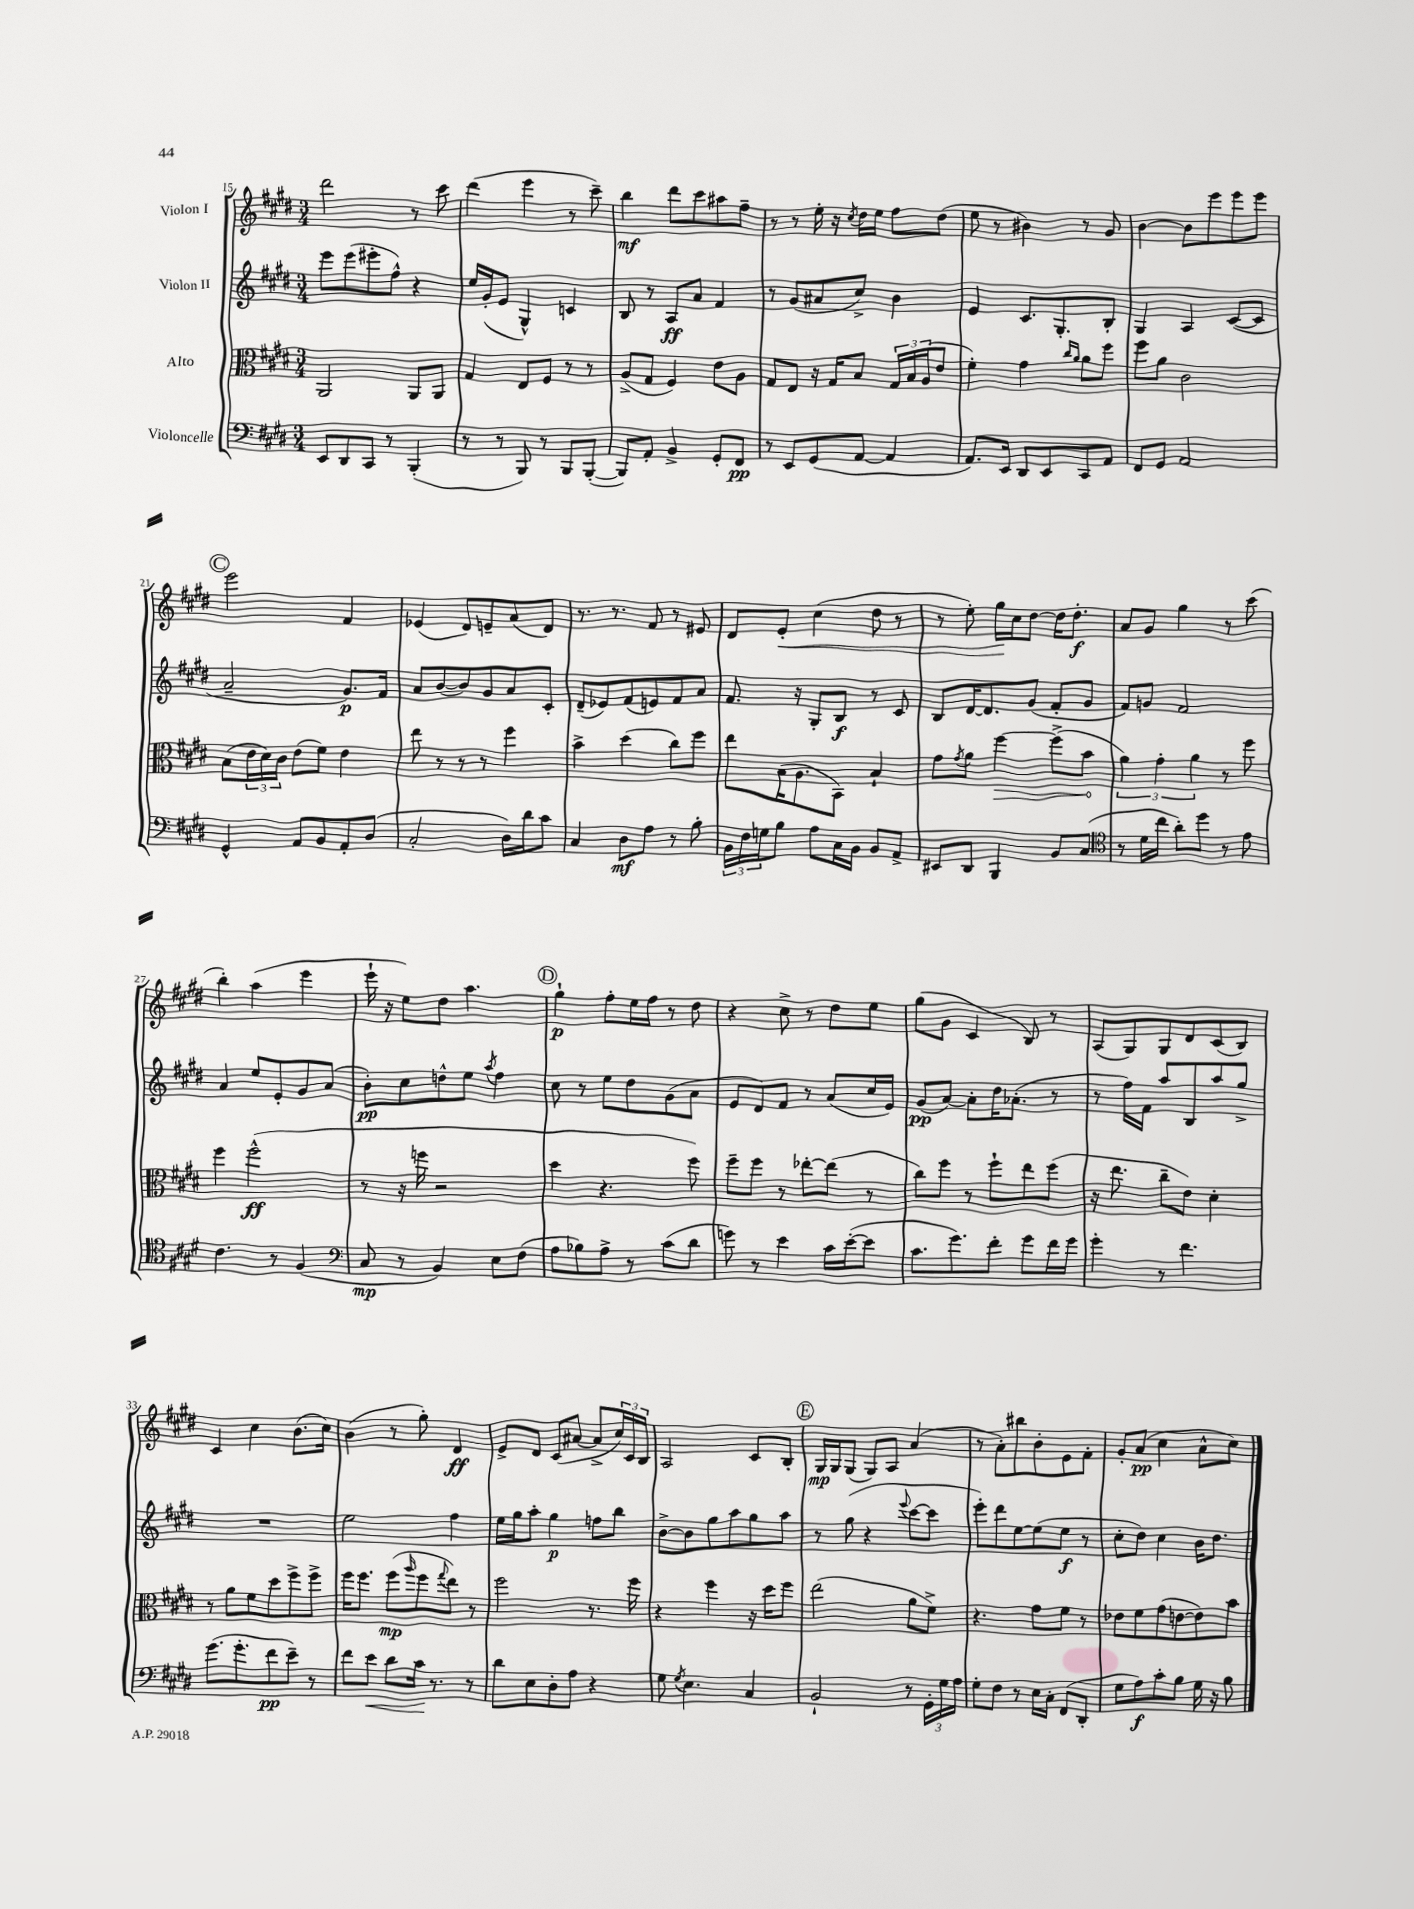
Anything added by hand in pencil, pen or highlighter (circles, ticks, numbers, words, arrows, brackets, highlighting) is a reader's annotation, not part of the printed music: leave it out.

**kern	**kern	**kern	**kern
*staff4	*staff3	*staff2	*staff1
*clefF4	*clefC3	*clefG2	*clefG2
*k[f#c#g#d#]	*k[f#c#g#d#]	*k[f#c#g#d#]	*k[f#c#g#d#]
*M3/4	*M3/4	*M3/4	*M3/4
8EE	2AA	8eee	2ddd#
8DD#	.	(8eee	.
8CC#	.	8eee#'	.
8r	.	8ff#^^)	.
(4BBB'	8AA	4r	8r
.	8AA	.	8ccc#
=	=	=	=
8r	4G#	16ee	(4ddd#
.	.	(16g#'	.
8r	.	8e	.
8BBB)	8E	4G#^^)	4eee
8r	8F#	.	.
8BBB	8r	4c	8r
([8BBB'	8r	.	8ccc#~)
=	=	=	=
8BBB])	(8A^	8B	4bb
8AA'	8G#	8r	.
4BB^	4F#)	8A	8ddd#
.	.	8a	8ccc#
8GG#'	8e	4f#	8aa#
8FF#	8A	.	8ff#~
=	=	=	=
8r	8G#	8r	8r
8EE	8E	(8g#	8r
(8GG#	16r	8a#	16ee'
.	16G#	.	16r
.	.	.	8qcc#
[8AA	8B	8cc#^)	16dd#
.	.	.	16ee
4AA]	24G#	4b	8ff#
.	24B	.	.
.	(24A	.	.
.	8e	.	(8dd#
=	=	=	=
8.AA)	4f#')	4e	8ee
.	.	.	8r
16EE	.	.	.
8DD#	4g#	8.c#	4b#)
8EE	.	.	.
.	.	8.G#'	.
.	16qqcc#	.	.
.	16qqa	.	.
8CC#	8a	.	8r
8AA	8ff#	8B'	8g#
=	=	=	=
8FF#	8ff#	4G#	[4b
8GG#	8a	.	.
2AA	2c#	4A	8b]
.	.	.	8eee
.	.	([8c#	8eee
.	.	8c#]	8eee
=	=	=	=
4GG#^^	(8B	2a~	2eee
.	24e	.	.
.	24d#)	.	.
.	24c#	.	.
8AA	(8e	.	.
8BB	8f#)	.	.
8AA'	4e	8.g#)	4f#
(8D#	.	.	.
.	.	16f#	.
=	=	=	=
2C#'	8ee	8a	(4e-
.	8r	([8b	.
.	8r	8b])	8d#)
.	8r	8g#	8e~
16D#)	4ff#	8a	(8a
16d#	.	.	.
8c#	.	8c#'	8d#)
=	=	=	=
4C#	4b^	(8d#~	8.r
.	.	8e-)	.
.	.	.	8.r
8D#	(4dd#	(8f#	.
8A	.	8e)	8f#
8r	8cc#)	8f#	8r
8B'	8ff#	8a	8e#
=	=	=	=
24BB	8ee	8.f#	8d#
24F#	.	.	.
24G	.	.	.
8B	(16B	.	8e'
.	8.A	16r	.
8A	.	8G#'	(4cc#
16C#	8BB)	8B	.
16BB	.	.	.
8BB	4B`	8r	8dd#
8AA^	.	8c#	8r
=	=	=	=
8EE#	8g#	8B	8r
.	8qg#	.	.
8DD#	8a	[16d#	8ee')
.	.	8.d#]	.
4BBB	[4ff#	.	16gg#
.	.	.	16cc#
.	.	(8g#	[8dd#
8BB	(8ff#^]	8f#'	16dd#]
.	.	.	8.dd#'
(8C#	8b	8g#	.
=	=	=	=
*clefC4	*	*	*
8r	6a)	8f#)	8a
16d#	.	8g	8g#
.	6g#'	.	.
16cc#	.	.	.
8a')	.	2f#	4gg#
.	6a	.	.
8dd#	.	.	.
8r	8r	.	8r
8e	8ff#	.	(8ccc#
=	=	=	=
4.c#	4ff#	4a	4bb')
.	(2ff#^^	8ee	(4aa
8r	.	8e'	.
(4F#	.	8g#	4eee
.	.	(8a	.
=	=	=	=
*clefF4	*	*	*
8C#	8r	8b')	16eee`
.	.	.	16r
8r	16r	8cc#	8ee)
.	16ff	.	.
4BB)	2r	8dd^^	8dd#
.	.	8ee	4.aa
.	.	8qaa	.
8E	.	4ff#	.
(8F#	.	.	.
=	=	=	=
8A	4dd#	8cc#	4gg#`
8B-)	.	8r	.
8A^	4.r	8ee	8ff#'
8r	.	8dd#	16ee
.	.	.	16ff#
(8c#	.	(8g#	8r
8d#	8ff#)	8a	8dd#
=	=	=	=
8g)	8ff#~	8e	4r
8r	8ff#	8d#)	.
4e	8r	8f#	8cc#^
.	[8ee-'	8r	8r
16c#	(8ee-]	(8a	8dd#
([16e'	.	.	.
8e]	8r	16cc#	8ee
.	.	16e)	.
=	=	=	=
8.c#	8cc#)	(8g#	(8gg#
.	8ff#	[8a)	8g#
8.g#)	.	.	.
.	8r	8a']	4c#
8f#'	8ff#`	16dd#	.
.	.	(8.a-'	.
8g#	8ee	.	8B)
16f#	(8ff#	8r	8r
16g#	.	.	.
=	=	=	=
4g#'	16r	8r	(8A
.	8.ee	.	.
.	.	16ff#)	8G#)
.	.	16f#	.
8r	8cc#~	8aa	8G#
4.f#	8e)	8B	8d#
.	4d#'	8aa	(8c#
.	.	8gg#^	8B)
=	=	=	=
(8.g#	8r	2.r	4c#
.	8a	.	.
8.g#'	.	.	.
.	8f#	.	4cc#
8f#	8dd#	.	.
8e~)	8ff#^	.	(8.b
8r	8ff#^	.	.
.	.	.	16cc#)
=	=	=	=
8f#	16ff#	2ee	(4b
.	8.ff#	.	.
8e	.	.	.
8d#	(8ff#	.	8r
.	16qqaa	.	.
16c#	8ff#	.	8gg#')
8.r	.	.	.
.	8qqgg#	.	.
.	8ee)	4ff#	4d#
8r	8r	.	.
=	=	=	=
8d#	2ff#	16ee	8e^
.	.	16gg#	.
8E	.	8aa'	8d#
8D#'	.	4gg#	(8c#
8A	.	.	[8a#
4r	8.r	8ff	8a#^]
.	.	8bb	24cc#)
.	.	.	24c#
.	16ff#	.	.
.	.	.	24B
=	=	=	=
8G#	4r	[8b^	2A
8qG#	.	.	.
4.E	.	8b]	.
.	4ff#	8gg#	.
.	.	8aa	.
4C#	16r	8gg#	8c#
.	16dd#	.	.
.	8ff#	8aa	8B'
=	=	=	=
2BB`	(2ee	8r	16G#
.	.	.	16G#
.	.	(8gg#	(8G#
.	.	4r	8G#)
.	.	.	8A
.	.	8qqeee	.
8r	8a	[8ccc#	(4a
24GG#'	8f#^)	8ccc#]	.
24G#	.	.	.
24A	.	.	.
=	=	=	=
8G#'	4.r	8eee')	8r
8F#	.	8ddd#	8a')
8r	.	[8ee	8bb#
16E	8g#	(8ee]	8b'
16C#'	.	.	.
(8FF#	8f#	8ee	8e
8DD#'	8r	8r	8f#'
=	=	=	=
8G#	8e-	8cc#'	8g#'
8A)	8f#	8dd#)	(8a
8c#'	(8g#	4cc#	4cc#
8B	[8e	.	.
16G#	8e])	16b	8a^^
16r	.	8.dd#	.
8B	8b	.	8cc#)
==	==	==	==
*-	*-	*-	*-
